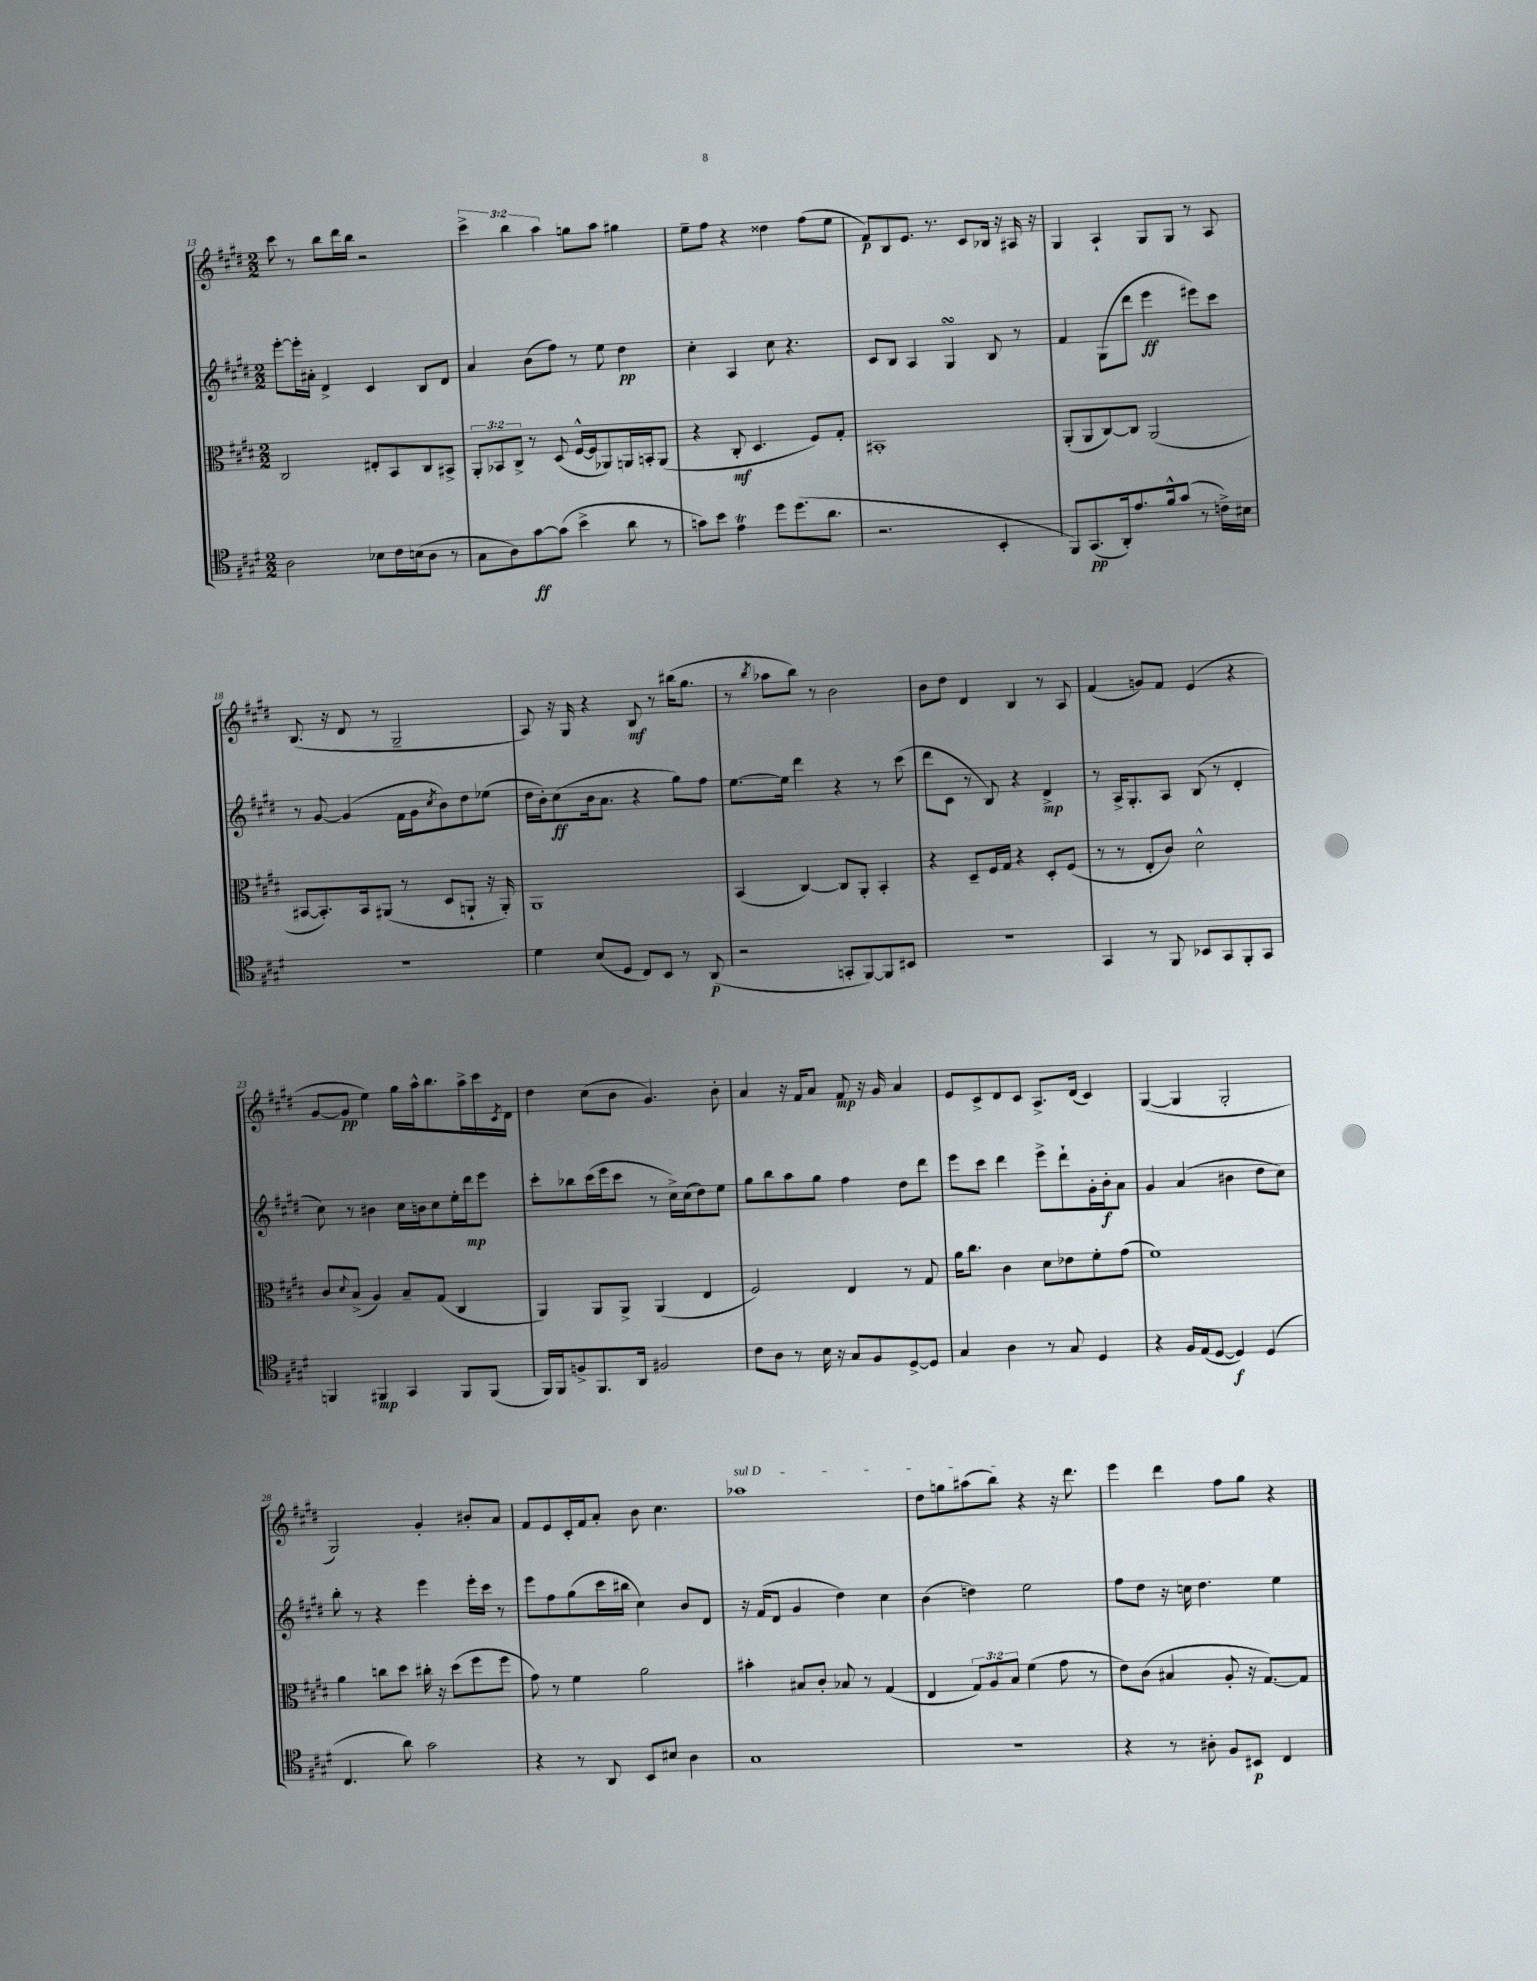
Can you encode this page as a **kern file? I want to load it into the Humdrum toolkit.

**kern	**kern	**kern	**kern
*staff4	*staff3	*staff2	*staff1
*clefC4	*clefC3	*clefG2	*clefG2
*k[f#c#g#d#]	*k[f#c#g#d#]	*k[f#c#g#d#]	*k[f#c#g#d#]
*M2/2	*M2/2	*M2/2	*M2/2
2A	2C#	[8eee'	8ccc#
.	.	16eee']	8r
.	.	16a#'	.
.	.	4d#^	8bb
.	.	.	16ddd#
.	.	.	16bb
8B-	8E#'	4c#	2r
16c#	8BB	.	.
(16B	.	.	.
8A	8C#	8B	.
8r	8BB#^	8d#	.
=	=	=	=
8G#	12AA'	4a	6ccc#^
.	12BB-	.	.
8A)	.	.	.
.	12C#^	.	6bb
[8g#	8r	(8b	.
.	.	.	6aa
(8g#]	(8D#	8ff#)	.
4b^	[16F#^^	8r	8gg
.	16F#]	.	.
.	8AA-)	8ee	8aa
8a	16AA	4dd#	4gg#
.	16BB'	.	.
8r	(8AA	.	.
=	=	=	=
8g)	4r	4cc#'	8ee~
8b	.	.	8ff#
4e	8C#'	4A	4r
.	4.D#	.	.
8dd#	.	8cc#	4dd##
(8.dd#	.	4.r	.
.	8F#)	.	(8ff#
8.a	.	.	.
.	8G#'	.	8ee
=	=	=	=
2.r	1BB#'	8c#	8f#)
.	.	8B	8B
.	.	4A	8.e
.	.	.	8.r
.	.	4G#	.
.	.	.	8c#
4BB'	.	8B	16B-
.	.	.	16r
.	.	8r	16A#
.	.	.	16r
=	=	=	=
8FF#)	(8AA'	4f#	4G#
(8.GG#	8AA	.	.
.	[8C#)	(8G#	4A`
16AA')	.	.	.
8.e	8C#]	8ddd#	.
.	(2AA	4eee	8G#
16f#^^	.	.	.
(8g#	.	.	8G#
8r	.	8eee#)	8r
16c^)	.	8ccc#	8A
16B#	.	.	.
=	=	=	=
1r	[8BB#	8r	(8.B
.	8.BB#'])	[8g#	.
.	.	.	16r
.	.	(4g#]	8d#
.	16BB#	.	.
.	(8AA#	.	8r
.	8r	16f#	2G#~
.	.	16g#	.
.	.	8qcc#	.
.	8D#	8b)	.
.	8AA`	8dd#	.
.	16r	(8ee-	.
.	16AA')	.	.
=	=	=	=
4d#	1AA	16dd#	8A)
.	.	16b')	.
.	.	(8cc#	16r
.	.	.	16G#
(8B	.	16b	4r
.	.	8.a	.
8D#	.	.	.
8C#)	.	4r	8B
8BB	.	.	8r
8r	.	8gg#)	(16bb#
.	.	.	8.gg#
(8AA	.	8ff#	.
=	=	=	=
2r	(4BB	[8.ee	8r
.	.	.	8qbb
.	.	.	8aa-
.	.	16ee]	.
.	[4C#)	4ddd#	8bb)
.	.	.	8r
8GG'	8C#]	4r	2b
[8FF#)	8AA'	.	.
8FF#]	4BB'	8r	.
8BB#	.	(8ccc#	.
=	=	=	=
1r	4r	8ddd#	8b
.	.	8c#	8dd#
.	8D#~	8r	4d#
.	16F#	8B)	.
.	16G#	.	.
.	4r	4r	4B
.	8D#'	4d#^	8r
.	(8F#	.	8A
=	=	=	=
4GG#	8r	8r	(4f#
.	8r	16A^	.
.	.	8.G#'	.
8r	8E'	.	8g)
8FF#	8c#)	8A	8f#
8BB-	2d#^^	(8B	(4e
8GG#	.	8r	.
8FF#'	.	4d#'	4r
8GG#	.	.	.
=	=	=	=
4FF	8c#	8cc#)	[8g#
.	8qqd#	.	.
.	(8B^	8r	8g#]
4FF#	4A)	4b#	4ee)
4GG#	8B~	16cc#	16gg#
.	.	16b	16aa^^
.	(8G#	8cc#	8.bb
8FF#	4C#	16ee'	.
.	.	16ddd#	16aa^
(8FF#	.	8eee	16ccc#
.	.	.	8qc#
.	.	.	16d#
=	=	=	=
16FF#)	4AA)	8ccc#'	4dd#
16FF#	.	.	.
8F^	.	8bb-	.
8.FF#	8AA	(16ccc#	(8cc#
.	.	16eee	.
.	8AA^	8ccc#	8b
16AA	.	.	.
2F#	(4AA	8r	4.g#)
.	.	16cc#^)	.
.	.	(16cc#	.
.	4E	8dd#)	.
.	.	8ee	8b'
=	=	=	=
8c#	2F#)	8gg#	4a
8A	.	8bb	.
8r	.	8aa	16r
.	.	.	16f#
16B	.	8gg#	8a
16r	.	.	.
8G#	4E	4ff#	8f#
8F#	.	.	16r
.	.	.	16g#
[8D#^	8r	8dd#	4a
8D#]	8G#	8ddd#	.
=	=	=	=
4G#	16a	8eee	8e
.	8.cc#	.	.
.	.	8ccc#	8c#^
4A	4c#	4ddd#	8d#
.	.	.	8c#
8r	8d#	8eee^	8.A^
8G#	8e-	8ddd#`	.
.	.	.	(16d#
4D#	8f#'	16g#'	4c#)
.	.	16b'	.
.	(8g#	8a	.
=	=	=	=
4r	1f#)	4g#	([4G#
16F#	.	(4a	4G#]
(16E	.	.	.
[8D#	.	.	.
4D#])	.	4b#	2G#'
(4D#	.	8dd#	.
.	.	8cc#)	.
=	=	=	=
4.C#	4a	8bb'	2G#)
.	.	8r	.
.	8cc	4r	.
8a)	8dd#	.	.
2g#	16cc#'	4eee	4g#'
.	16r	.	.
.	(8dd#	.	.
.	8ff#	16eee'	8b#'
.	.	16ccc#	.
.	8ff#	8r	8a
=	=	=	=
4r	8g#)	8eee	8f#
.	8r	8ff#	8e
8r	4f#	(8gg#	16c#'
.	.	.	16f#
8AA	.	16ccc#	8a'
.	.	16bb#	.
8BB	2a	4cc#)	8b
8B#	.	.	4.cc#
4A	.	8b	.
.	.	8d#	.
=	=	=	=
1G#	4b#'	16r	1aa-
.	.	(16f#	.
.	.	8d#	.
.	8B#	4g#	.
.	8c#'	.	.
.	8B-	4dd#)	.
.	8r	.	.
.	(4G#	4cc#	.
=	=	=	=
1r	4E	(4b	8dd#
.	.	.	8gg
.	12G#)	4dd)	(8aa#
.	12A	.	.
.	.	.	8bb)
.	12B	.	.
.	(4f#	2ee	4r
.	8g#	.	16r
.	.	.	8.ddd#
.	8r	.	.
=	=	=	=
4r	8e)	8ff#	4eee
.	(8c#	8dd#	.
8r	4B#	16r	4ddd#
.	.	16cc	.
8A#'	.	4.dd#	.
8F#	8A'	.	8ff#
8BB#	16r	.	8gg#
.	[8.G#)	.	.
4C#	.	4ee	4r
.	8G#]	.	.
==	==	==	==
*-	*-	*-	*-
